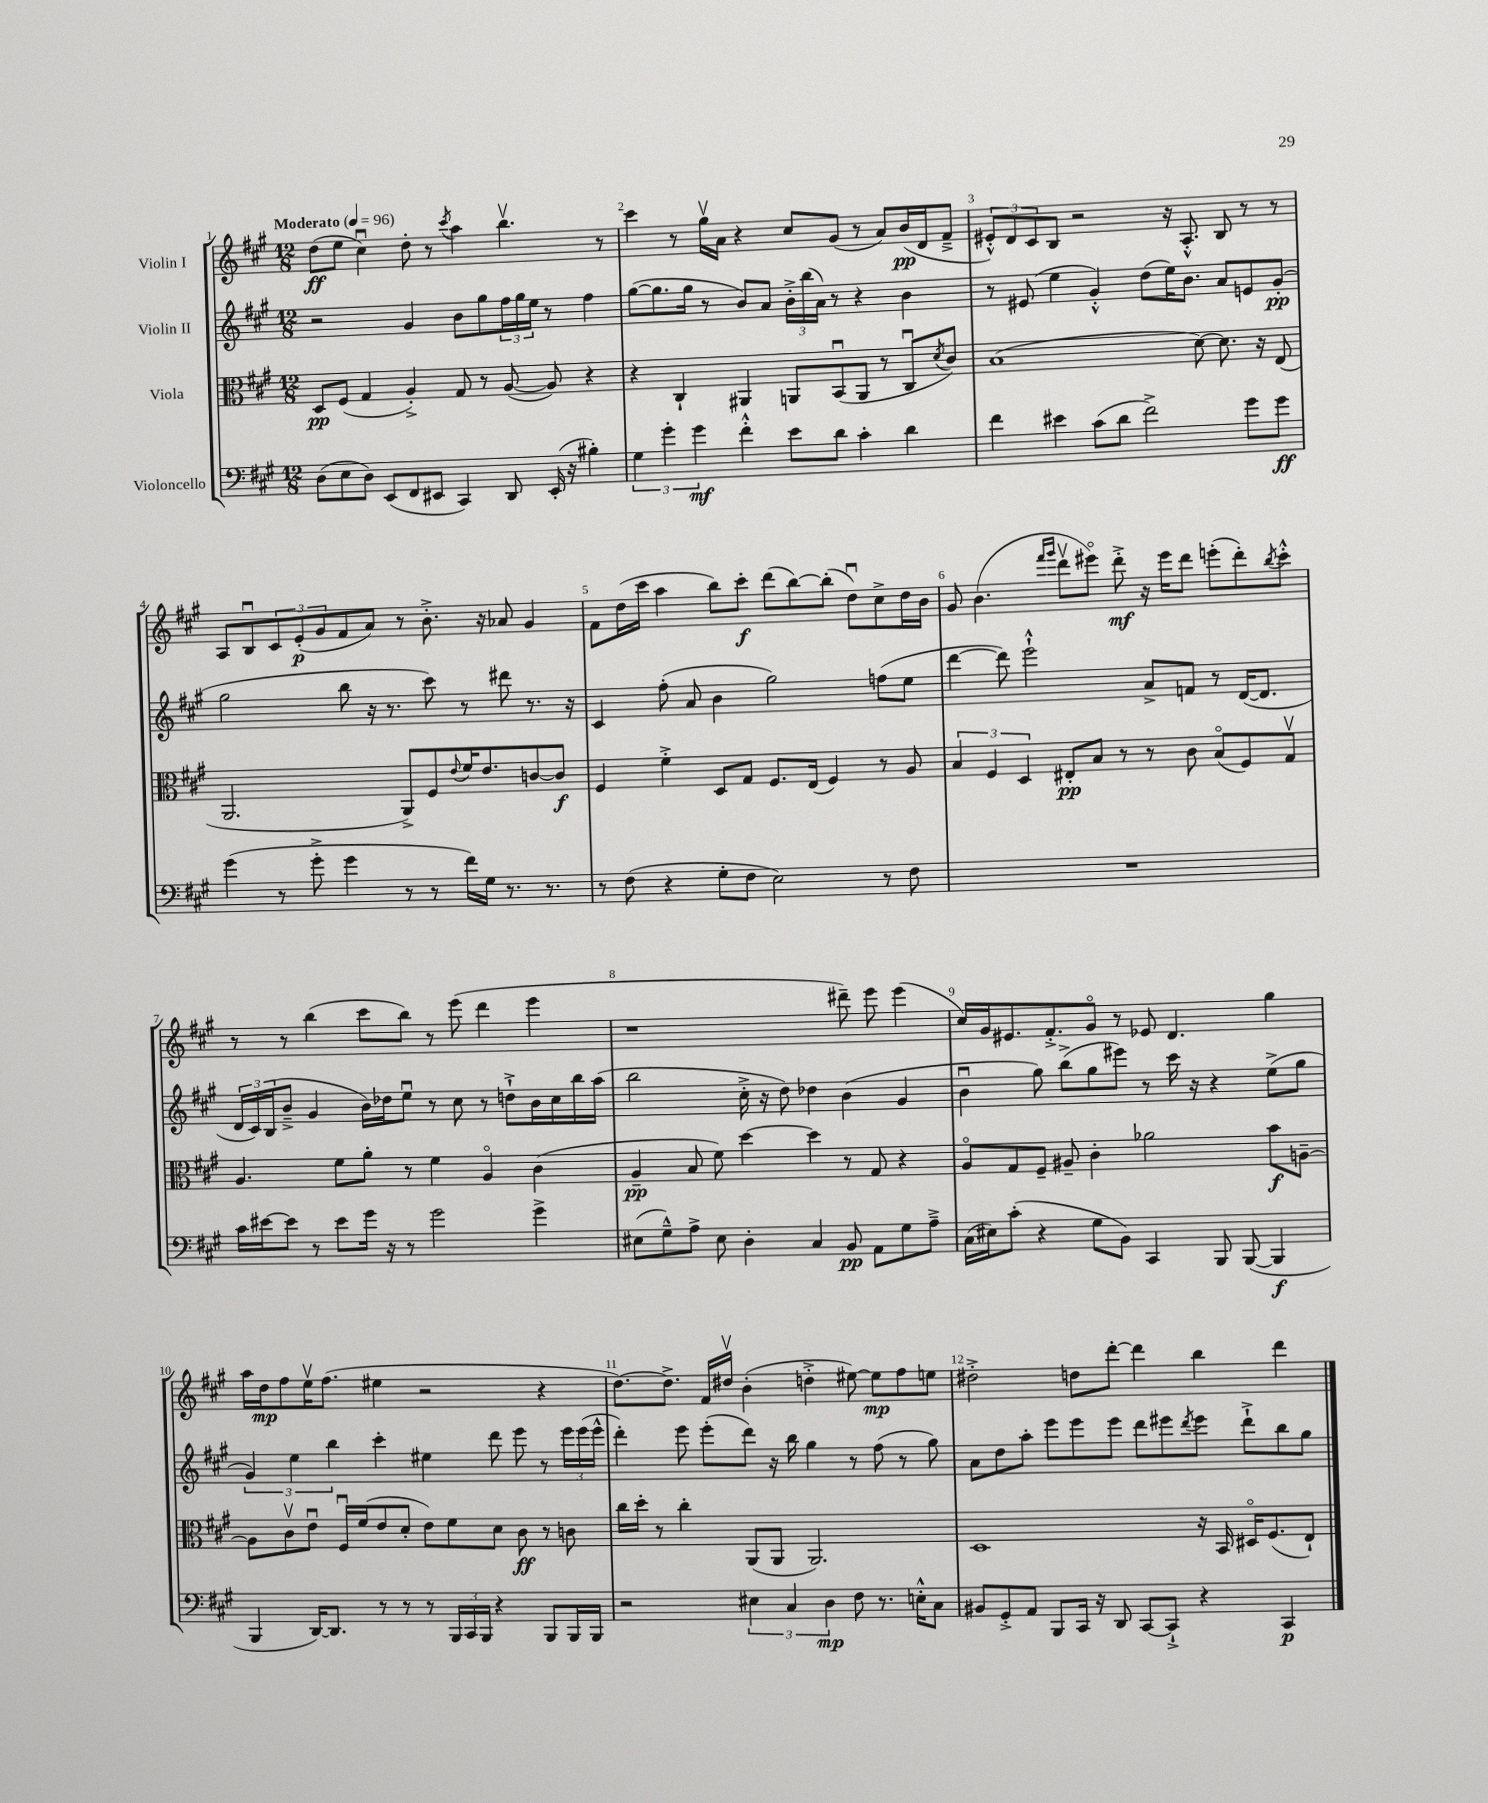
<<
\new StaffGroup <<
\new Staff = "s0" \with { instrumentName = "Violin I" } {
    \clef treble \key a \major \numericTimeSignature \time 12/8 \tempo "Moderato" 4 = 96
    d''8\ff( e''8 cis''4\downbow) d''8-. r8 \acciaccatura { cis'''8 } a''4 b''4.\upbow r8 |
    cis'''4 r8 gis''16\upbow a'16 r4 cis''8 gis'8( r8 a'8) b'16\pp( d'16 fis'8---> |
    \tuplet 3/2 { eis'8-.-^) d'8 cis'8 } b8 r2 r16 a8.-.-^ b8 r8 r8 |
    a8 b8\downbow \tuplet 3/2 { cis'8 e'8-.\p( gis'8 } fis'8 a'8) r8 b'8.-.-> r16 aes'8 gis'4 |
    fis'8 d''16( cis'''16 a''4 b''8) cis'''8-.\f d'''8( b''8~) b''8-.( d''8\downbow) cis''8-> d''16 b'16 |
    gis'8 b'4.( \grace { fis'''16 gis'''16 } d'''8\upbow eis'''8\flageolet) d'''8-.->\mf r16 eis'''16 d'''8 e'''8-.( d'''8-.) \acciaccatura { b''8 } cis'''8-.-^ |
    r8 r8 b''4( cis'''8 b''8) r8 e'''8( d'''4 e'''4 |
    r1 dis'''8--) e'''8 e'''4( |
    cis''16) gis'16 eis'8. fis'8.-.-> gis'8\flageolet r8 ees'8 d'4. gis''4 |
    a''16 d''16\mp fis''8 e''16\upbow fis''8.( eis''4 r2 r4 |
    d''8.~) d''8.-> fis'16 dis''16\upbow b'4-.( d''4-.-> eis''8~) eis''8\mp fis''8 e''8 |
    dis''2-.-> d''8 d'''8~-. d'''4 b''4 d'''4 \bar "|." |
}
\new Staff = "s1" \with { instrumentName = "Violin II" } {
    \clef treble \key a \major \numericTimeSignature \time 12/8
    r2 gis'4 b'8 gis''8 \tuplet 3/2 { fis''16 gis''16 e''16 } r8 fis''4 |
    gis''8~( gis''8. gis''16 r8 b'8) a'8 \tuplet 3/2 { b'16-.-> b''16( a'16) } r8 r4 b'4 |
    r8 eis'8( e''4 gis'4-.-^) d''8( e''16) b'8. a'8 e'8 gis'8-.\pp( |
    gis''2 b''8 r16 r8. cis'''8) r8 dis'''8 r8. r16 |
    cis'4 fis''8-.( a'8 b'4 gis''2) f''8( e''8 |
    d'''4~ d'''8) e'''2-!-^ a'8-> f'8 r8 d'16~( d'8. |
    \tuplet 3/2 { d'16 cis'16) b16( } b'8---> gis'4 b'16) des''16 e''8\downbow r8 cis''8 r8 d''8-!-> b'16 cis''16 b''16 a''16( |
    b''2 cis''16-.-> r16 d''8) des''4 b'4( gis'4 |
    b'4\downbow gis''8) b''8->( gis''8 eis'''8) r8 cis'''16 r16 r4 e''8->( gis''8 |
    \tuplet 3/2 { gis'4) e''4 b''4 } cis'''4-. eis''4 d'''8 e'''8 r8 \tuplet 3/2 { e'''16 e'''16( e'''16-^ } |
    d'''4-.) e'''8 e'''8-.( d'''8) r16 b''16 gis''4 r8 fis''8( r8 gis''8) |
    a'8 d''8 a''8-. e'''8 e'''8 e'''8 d'''8 eis'''8 \acciaccatura { d'''8 } eis'''8 d'''8-!-> b''8 gis''8 \bar "|." |
}
\new Staff = "s2" \with { instrumentName = "Viola" } {
    \clef alto \key a \major \numericTimeSignature \time 12/8
    d8\pp fis8( gis4 a4-.->) gis8 r8 a8~( a8) r4 |
    r4 cis4-! ais,4 a,8 b,8\downbow( a,8 r8 cis8\downbow \acciaccatura { d'8 } cis'8) |
    b1( d'8~) d'8. r16 e8( |
    a,2. a,8->) fis8 \appoggiatura { e'8 } fis'16 e'8. c'8~ c'8\f |
    fis4 fis'4-.-> d8 gis8 fis8. e16( fis4) r8 a8 |
    \tuplet 3/2 { b4 fis4 d4 } eis8-.\pp b8 r8 r8 cis'8 b8\flageolet( fis8) gis8\upbow |
    a4. fis'8 a'8-. r8 fis'4 a4\flageolet cis'4( |
    a4--\pp b8 fis'8) d''4~ d''4 r8 gis8 r4 |
    a8\flageolet gis8 fis8-- ais8-- cis'4-. aes'2 b'8\f a8~-- |
    a8 cis'8\upbow e'8\downbow fis16\downbow fis'16( e'8 d'8-. e'8) fis'8 d'8 cis'8\ff r8 c'8 |
    cis''16 d''16-. r8 cis''4-. a,8( a,8 a,2.) |
    d1 r16 b,16 dis16\flageolet fis8.( e8-!) \bar "|." |
}
\new Staff = "s3" \with { instrumentName = "Violoncello" } {
    \clef bass \key a \major \numericTimeSignature \time 12/8
    d8( e8 d8) e,8( fis,8 eis,8 cis,4) d,8 eis,16-.( r16 bis4-.) |
    \tuplet 3/2 { gis4 gis'4-. gis'4\mf } fis'4-.-^ e'8 d'8 cis'4-. d'4 |
    fis'4 eis'4 cis'8( d'8 fis'2->) gis'8 gis'8\ff |
    gis'4( r8 gis'8-.-> gis'4 r8 r8 fis'16) gis16 r8. r8. |
    r8 fis8( r4 gis8-. fis8 e2) r8 fis8 |
    R1. |
    cis'16 eis'16~ eis'8 r8 eis'8 gis'16 r16 r8 gis'2 gis'4-> |
    eis8( gis8---^) a8-> eis8 d4-. cis4 b,8\pp a,8 gis8 a8---> |
    cis16( eis16) cis'8-.( r4 gis8 b,8) cis,4 b,,8 b,,8~( b,,4\f |
    b,,4 d,16~) d,8. r8 r8 r8 \tuplet 3/2 { b,,16 cis,16 b,,16 } r4 b,,8 b,,16 b,,16 |
    r2 \tuplet 3/2 { eis4 cis4 d4\mp } fis8 r8. e16-.-^ cis8 |
    bis,8 gis,8-.-> a,8 b,,8 cis,16 r16 d,8 cis,8~ cis,8-!-> r4 cis,4\p \bar "|." |
}
>>
>>
\layout { \context { \Score \override BarNumber.break-visibility = ##(#f #t #t) barNumberVisibility = #all-bar-numbers-visible } }
